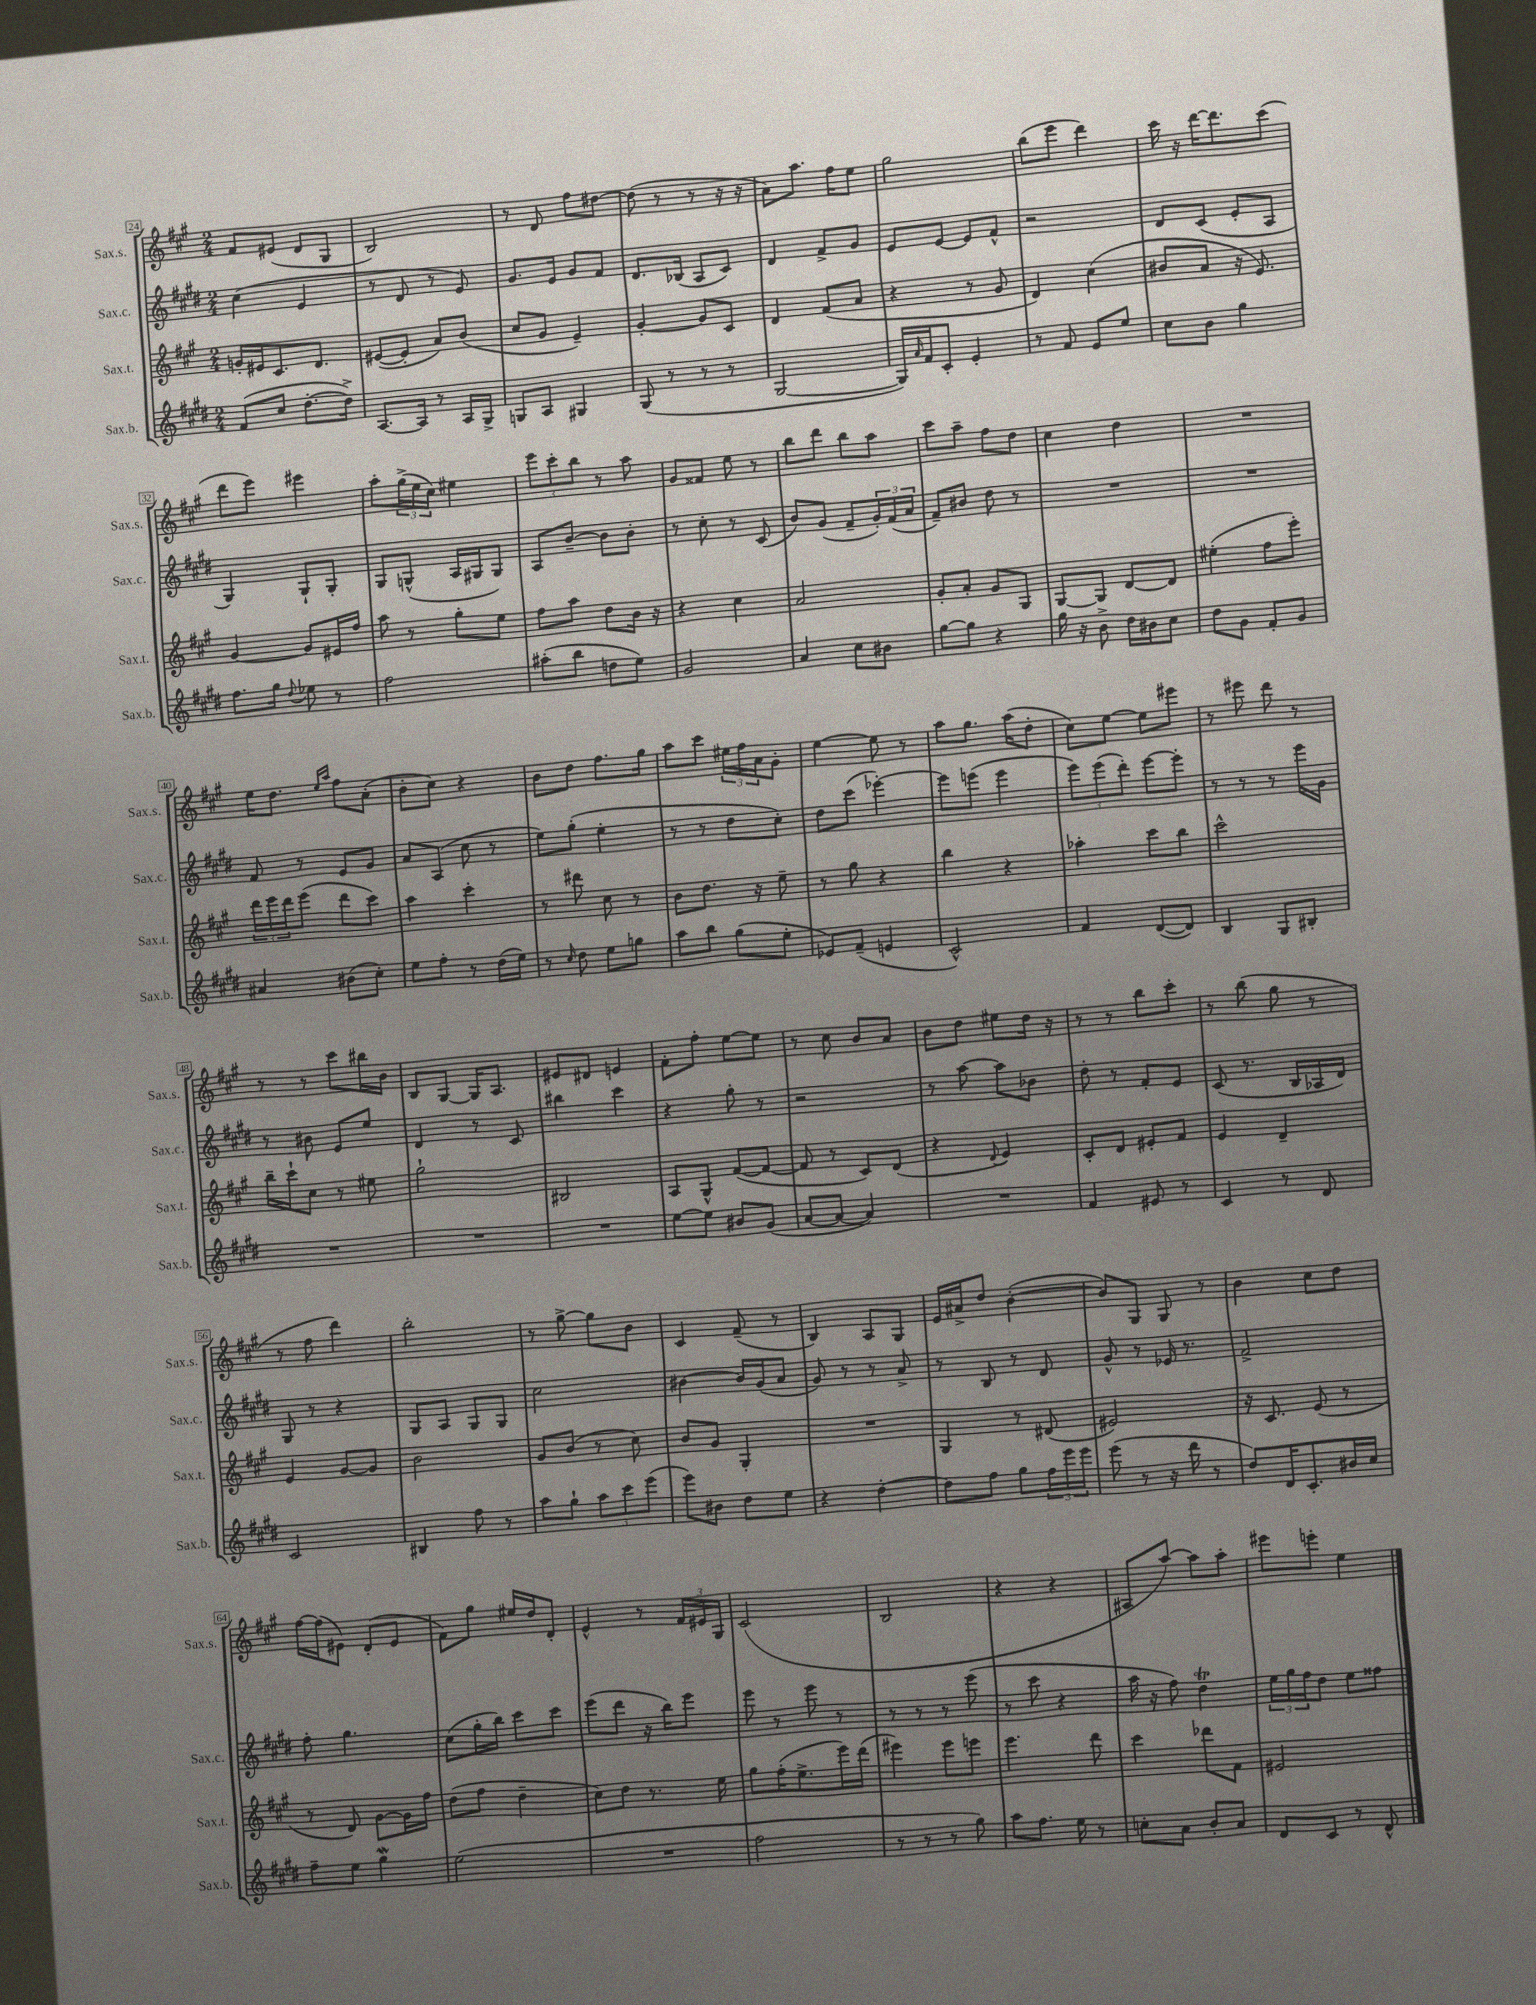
<<
\new StaffGroup <<
\new Staff = "s0" \with { instrumentName = "Sax.s." shortInstrumentName = "Sax.s." } {
    \clef treble \key a \major \numericTimeSignature \time 2/4
    fis'8 eis'8( d'8 gis8 |
    b2) |
    r8 d'8 fis''8 dis''8~ |
    dis''8( r8 r8 r16 r16 |
    a'8) a''8. fis''16 e''8 |
    gis''2 |
    b''8( e'''8 d'''4) |
    cis'''16 r16 d'''16~ d'''8. cis'''8( |
    d'''8 e'''8) eis'''4 |
    a''8-. \tuplet 3/2 { gis''16->( e''16 cis''16) } eis''4 |
    \tuplet 3/2 { e'''8 cis'''8-. b''8 } r8 a''8 |
    gis'8 fisis'8 e''8 r8 |
    b''8 d'''8 b''8 a''8 |
    cis'''8 a''8-- fis''8 d''8 |
    cis''4 d''4 |
    R2 |
    e''16 d''8. \grace { e''16 a''16 } fis''8 a'8-.( |
    b'8-. cis''8) r4 |
    b'8 d''8 fis''8. gis''16 |
    a''8 cis'''8 \tuplet 3/2 { eis''16 fis''16 a'16 } gis'8-. |
    e''4~ e''8 r8 |
    a''8 gis''8. a''16( d''8-. |
    cis''8) e''8~ e''8 eis'''8 |
    r8 eis'''8 d'''8 r8 |
    r8 r8 cis'''8 bis''16 b'16 |
    b8 gis8~ gis16 a8. |
    eis'8 dis'8 e'4 |
    fis'8-. fis''8-. e''8~ e''8 |
    r8 cis''8 b'8 a'8 |
    b'8 d''8 eis''8 d''16 r16 |
    r8 r8 b''8 cis'''8-. |
    r8 b''8( gis''8 r8 |
    r8 fis''8 d'''4) |
    b''2-. |
    r8 gis''8~-> gis''8 b'8 |
    cis'4 fis'8--( r8 |
    b4) a8 gis8 |
    e'16 ais'16-> d''8 b'4~-.( |
    b'8) gis8 gis8 r8 |
    b'4 cis''8 d''8 |
    fis''16~ fis''16( eis'8) d'8-.( eis'8 |
    fis'8) gis''8 eis''16 d''16 d'8-. |
    e'4-^ r8 \tuplet 3/2 { fis'16 eis'16 gis16 } |
    cis'2( |
    b2 |
    r4 r4 |
    ais8 a''8~) a''8 a''8-. |
    eis'''8 e'''8-. e''4 \bar "|." |
}
\new Staff = "s1" \with { instrumentName = "Sax.c." shortInstrumentName = "Sax.c." } {
    \clef treble \key e \major \numericTimeSignature \time 2/4
    cis''4( e'4 |
    r8 dis'8 r8 e'8) |
    gis'8. e'16 gis'8 fis'8 |
    dis'8. bes16( a8 cis'8) |
    dis'4 fis'8-> gis'8 |
    e'8 e'8~ e'8 fis'8-^ |
    r2 |
    dis'8 cis'8( e'8-. a8 |
    gis4) gis8-! gis8-. |
    gis8 g8-^( a16 gis16 gis8) |
    a8 b'8~-- b'8 b'8-. |
    r8 cis''8-. r8 cis'8( |
    b'8) gis'8( fis'8-- \tuplet 3/2 { gis'16-.) fis'16( a'16 } |
    fis'8--) bis'8 dis''8 r8 |
    R2 |
    R2 |
    fis'8 r8 e'8 gis'8 |
    a'8 a8( cis''8 r8 |
    e''8) gis''8-.( e''4-. |
    r8 r8 dis''8 cis''8-.) |
    dis''8 cis'''8( ees'''4~-.) |
    ees'''8 e'''8( e'''4 |
    \tuplet 3/2 { e'''8) e'''8( dis'''8-.) } e'''8~ e'''8-. |
    r8 r8 r8 e'''16 gis'16 |
    r8 bis'8 e'8 e''8 |
    dis'4 r8 cis'8 |
    bis''4 cis'''4 |
    r4 gis''8-. r8 |
    r2 |
    r8 a''8~ a''8 bes'8 |
    dis''8-. r8 fis'8-. e'8 |
    cis'8( r8. b16 aes16 dis'16) |
    gis8 r8 r4 |
    gis8 a8 gis8 gis8 |
    cis''2 |
    bis'4~ bis'16 gis'16( a'8 |
    gis'8) r8 r8 a'8-> |
    r8 b8 r8 dis'8 |
    gis'8-^ r8 ees'16 r8. |
    fis'2-> |
    fis''8-. gis''4. |
    cis''8( gis''16-. b''16) cis'''8 cis'''8 |
    e'''8( dis'''8 r16 b''16) e'''8 |
    e'''8 r8 e'''8 r8 |
    r8 r8 r8 e'''8( |
    r8 cis'''8 r4 |
    a''16 r16 fis''8) dis''4\trill |
    \tuplet 3/2 { e''16 gis''16 fis''16 } dis''8 e''8 fisis''8 \bar "|." |
}
\new Staff = "s2" \with { instrumentName = "Sax.t." shortInstrumentName = "Sax.t." } {
    \clef treble \key a \major \numericTimeSignature \time 2/4
    g'16-. eis'16 cis'8. d'8. |
    eis'8~( eis'8-. a'8) b'8( |
    cis''8 gis'8 e'4--) |
    gis'4~-. gis'8 cis'8 |
    d'4 fis'8( a'8 |
    r4 r8 gis'8 |
    d'4) cis''4( |
    bis'8 a'8 r16 e'8.) |
    gis'4~ gis'8 eis'16 fis''16 |
    a''8 r8 gis''8-. e''8 |
    fis''8 a''8 d''8 b'16 r16 |
    r4 cis''4 |
    a'2 |
    gis'8-. a'8-. gis'8 gis8 |
    gis8~ gis8 d'8~ d'8 |
    eis''4-.( fis''8 e'''8-.) |
    \tuplet 3/2 { d'''16 e'''16 d'''16 } e'''8( d'''8 cis'''8) |
    a''4 cis'''4-. |
    r8 dis'''8 cis''8 r8 |
    b'8 d''8. r16 e''8-- |
    r8 gis''8 r4 |
    b''4 r4 |
    aes''4-. cis'''8 b''8 |
    cis'''2-^ |
    b''16-- cis'''16-! cis''8 r8 eis''8 |
    gis''2-! |
    bis2 |
    a8 gis8-^ fis'8~( fis'8~ |
    fis'8 r8 cis'8) d'8( |
    r4 \appoggiatura { d'8 } e'4) |
    cis'8-. d'8 eis'8-. fis'8 |
    e'4 d'4-- |
    e'4 gis'8~ gis'8 |
    b'2 |
    gis'8 b'8( r8 cis''8) |
    b'8 gis'8 gis4-. |
    R2 |
    gis4 r8 dis'8( |
    eis'2) |
    r16 cis'8. e'8( r8 |
    r8 d'8) gis'8~ gis'16 fis''16 |
    d''8( fis''8 d''4-- |
    cis''8) d''8 r8. e''16 |
    gis''8 fis''16-.( e''8.-> e'''16) d'''16( |
    eis'''4) eis'''8 e'''8 |
    e'''4. d'''8 |
    cis'''4 des'''8 fis'8 |
    eis'2 \bar "|." |
}
\new Staff = "s3" \with { instrumentName = "Sax.b." shortInstrumentName = "Sax.b." } {
    \clef treble \key e \major \numericTimeSignature \time 2/4
    fis'8( cis''8 dis''8.~-. dis''16->) |
    a8.~ a16 r8 a16 gis16-> |
    g8 a8 gis4 |
    gis8( r8 r8 r8 |
    gis2~ |
    gis16) \grace { a'16 } fis'16 cis'8-. e'4-. |
    r8 fis'8 e'8 e''8 |
    cis''8 b'8 gis''4 |
    fis''8. gis''16 \appoggiatura { dis''8 } ees''8 r8 |
    fis''2 |
    ais''8-.( b''8 d''8 e''8) |
    gis'2 |
    a'4 cis''8 bis'8 |
    gis''8~ gis''8 r4 |
    gis''16 r16 b'8-> dis''16 bis'16 cis''8 |
    dis''8 gis'8 fis'8-. gis'8 |
    ais'4 bis'8( cis''8-.) |
    e''8 fis''8-. r8 dis''16( e''16) |
    r8 \grace { cis''16 } dis''8 e''8 g''8 |
    a''8 b''8 gis''8( e''8-. |
    ees'8) fis'8--( e'4 |
    cis'2-^) |
    fis'4 dis'8~( dis'8) |
    b4 gis8 bis8-. |
    R2 |
    R2 |
    R2 |
    e''8~ e''8 bis'8 gis'8( |
    a'8~ a'8~ a'4) |
    R2 |
    fis'4 eis'8 r8 |
    cis'4 r8 dis'8 |
    cis'2 |
    bis4 fis''8 r8 |
    a''8 gis''8-! \tuplet 3/2 { a''8 cis'''8 e'''8( } |
    e'''8) bis'8 dis''8 e''8 |
    r4 dis''4~-. |
    dis''8 fis''8 gis''8 \tuplet 3/2 { fis''16 e'''16 e'''16 } |
    e'''8( r8 r16 dis'''16 r8 |
    dis''8) dis'16 cis'8.-. bis'16 cis''16 |
    fis''8-- e''8 gis''4\mordent |
    e''2( |
    R2 |
    fis''2 |
    r8 r8 r8 gis''8) |
    a''8 fis''8. e''16 r8 |
    c''8-. a'8 b'8-. a'8 |
    dis'8 cis'8 r8 dis'8-^ \bar "|." |
}
>>
>>
\layout { \context { \Score currentBarNumber = #24 \override BarNumber.stencil = #(make-stencil-boxer 0.1 0.3 ly:text-interface::print) } }
